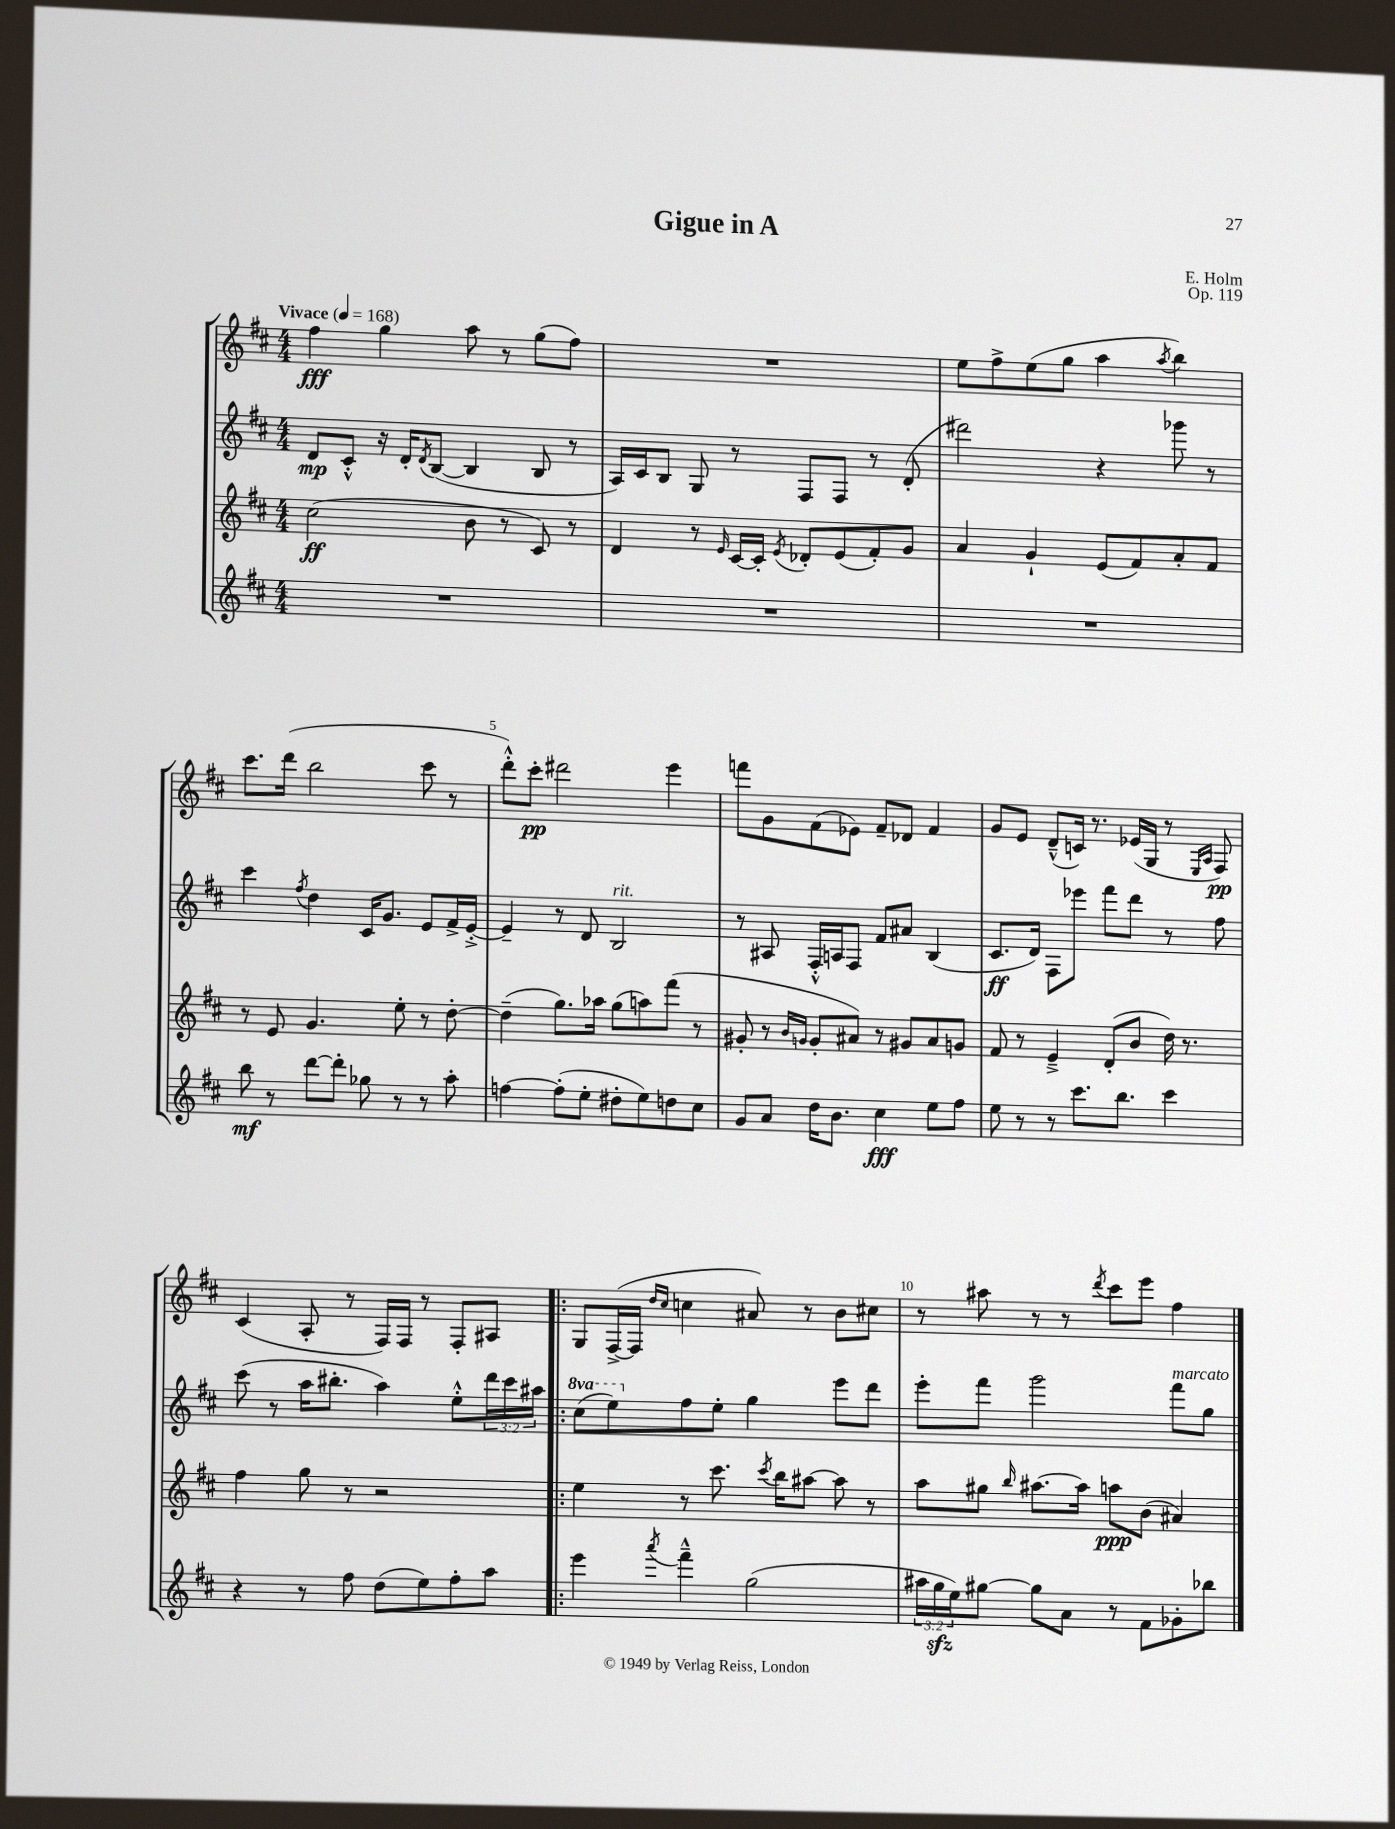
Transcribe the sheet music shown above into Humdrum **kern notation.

**kern	**kern	**kern	**kern
*staff4	*staff3	*staff2	*staff1
*clefG2	*clefG2	*clefG2	*clefG2
*k[f#c#]	*k[f#c#]	*k[f#c#]	*k[f#c#]
*M4/4	*M4/4	*M4/4	*M4/4
*MM168	*MM168	*MM168	*MM168
1r	(2cc#	8d	4ff#
.	.	8c#'^^	.
.	.	16r	4gg
.	.	16d'	.
.	.	8qd	.
.	.	([8B	.
.	8b	4B]	8aa
.	8r	.	8r
.	8c#)	8B	(8gg
.	8r	8r	8ff#)
=	=	=	=
1r	4d	16A)	1r
.	.	16c#	.
.	.	8B	.
.	8r	8G	.
.	16qqe	.	.
.	[16c#	8r	.
.	16c#']	.	.
.	8qe	.	.
.	8d-'	8F#	.
.	(8e	8F#	.
.	8f#')	8r	.
.	8g	(8d'	.
=	=	=	=
1r	4a	2ddd#)	8ee
.	.	.	8ff#^
.	4g`	.	(8ee
.	.	.	8gg
.	(8e	4r	4aa
.	8f#)	.	.
.	.	.	8qaa
.	8a'	8ggg-	4bb)
.	8f#	8r	.
=	=	=	=
8bb	8r	4ccc#	8.ccc#
8r	8e	.	.
.	.	.	(16ddd
.	.	8qff#	.
[8ddd	4.g	4dd	2bb
8ddd']	.	.	.
8gg-	.	16c#	.
.	.	8.g	.
8r	8ee'	.	.
8r	8r	8e	8ccc#
8aa'	[8dd'	16f#^	8r
.	.	[16e'^	.
=	=	=	=
[4ff	(4dd~]	4e~]	8ddd'^^)
.	.	.	8ccc#'
(8ff']	8.gg)	8r	2ddd#
8ee'	.	8d	.
.	16aa-	.	.
8dd#'	(8gg	2B	.
8ee)	8aa)	.	.
8dd	(8fff#	.	4eee
8cc#	8r	.	.
=	=	=	=
8g	8g#'	8r	8fff
8a	8r	8A#	8g
.	16qqb	.	.
.	16qqg	.	.
16dd	8g'	16F#'^^	(8f#
8.b	.	16A	.
.	8a#)	8F#	8e-)
4cc#	8r	8f#	8f#~
.	8g#	8a#	8d-
8ee	8a#	(4B	4f#
8ff#	8g	.	.
=	=	=	=
8ee	8f#	8.c#	8g
8r	8r	.	8e
.	.	16d)	.
8r	4e~^	8F#	(8d~^^
8.ccc#	.	8eee-	16c)
.	.	.	8.r
.	(8d'	8fff#	.
8.bb	.	.	.
.	8b	8ddd	(16e-
.	.	.	16G
4ccc#	16dd)	8r	8r
.	8.r	.	.
.	.	.	16qqE
.	.	.	16qqA
.	.	8ff#	8F#)
=	=	=	=
4r	4ff#	(8ccc#	(4c#
.	.	8r	.
8r	8gg	16aa	8A'
.	.	8.bb#'	.
8ff#	8r	.	8r
(8dd	2r	4aa)	16F#)
.	.	.	16F#
8ee)	.	.	8r
8ff#'	.	8ee'^^	8F#'
8aa	.	24ddd	8A#
.	.	24ccc#	.
.	.	24aa#	.
=!|:	=!|:	=!|:	=!|:
4eee	4ee	(8ccc#	8G
.	.	8eee)	([16F#^
.	.	.	16F#]
.	.	.	16qqdd
8qaaa	.	.	16qqcc#
4fff#~^^	8r	8ff#	4cc
.	8.ccc#	8ee'	.
(2gg	.	4gg	8a#)
.	8qccc#	.	.
.	16bb	.	.
.	[8aa#	.	8r
.	8aa#]	8eee	8b
.	8r	8ddd	8cc#
=	=	=	=
24aa#	8aa	8eee'	8r
24gg	.	.	.
24ee)	.	.	.
[8gg#	8gg#	8fff#	8aa#
.	16qqbb	.	.
8gg#]	[8.aa#	2ggg	8r
8a	.	.	8r
.	16aa#]	.	.
.	.	.	8qddd
8r	8aa	.	8ccc#
8f#	(8b	.	8eee
8g-'	4a#)	8fff#	4ff#
8bb-	.	8gg	.
==	==	==	==
*-	*-	*-	*-
